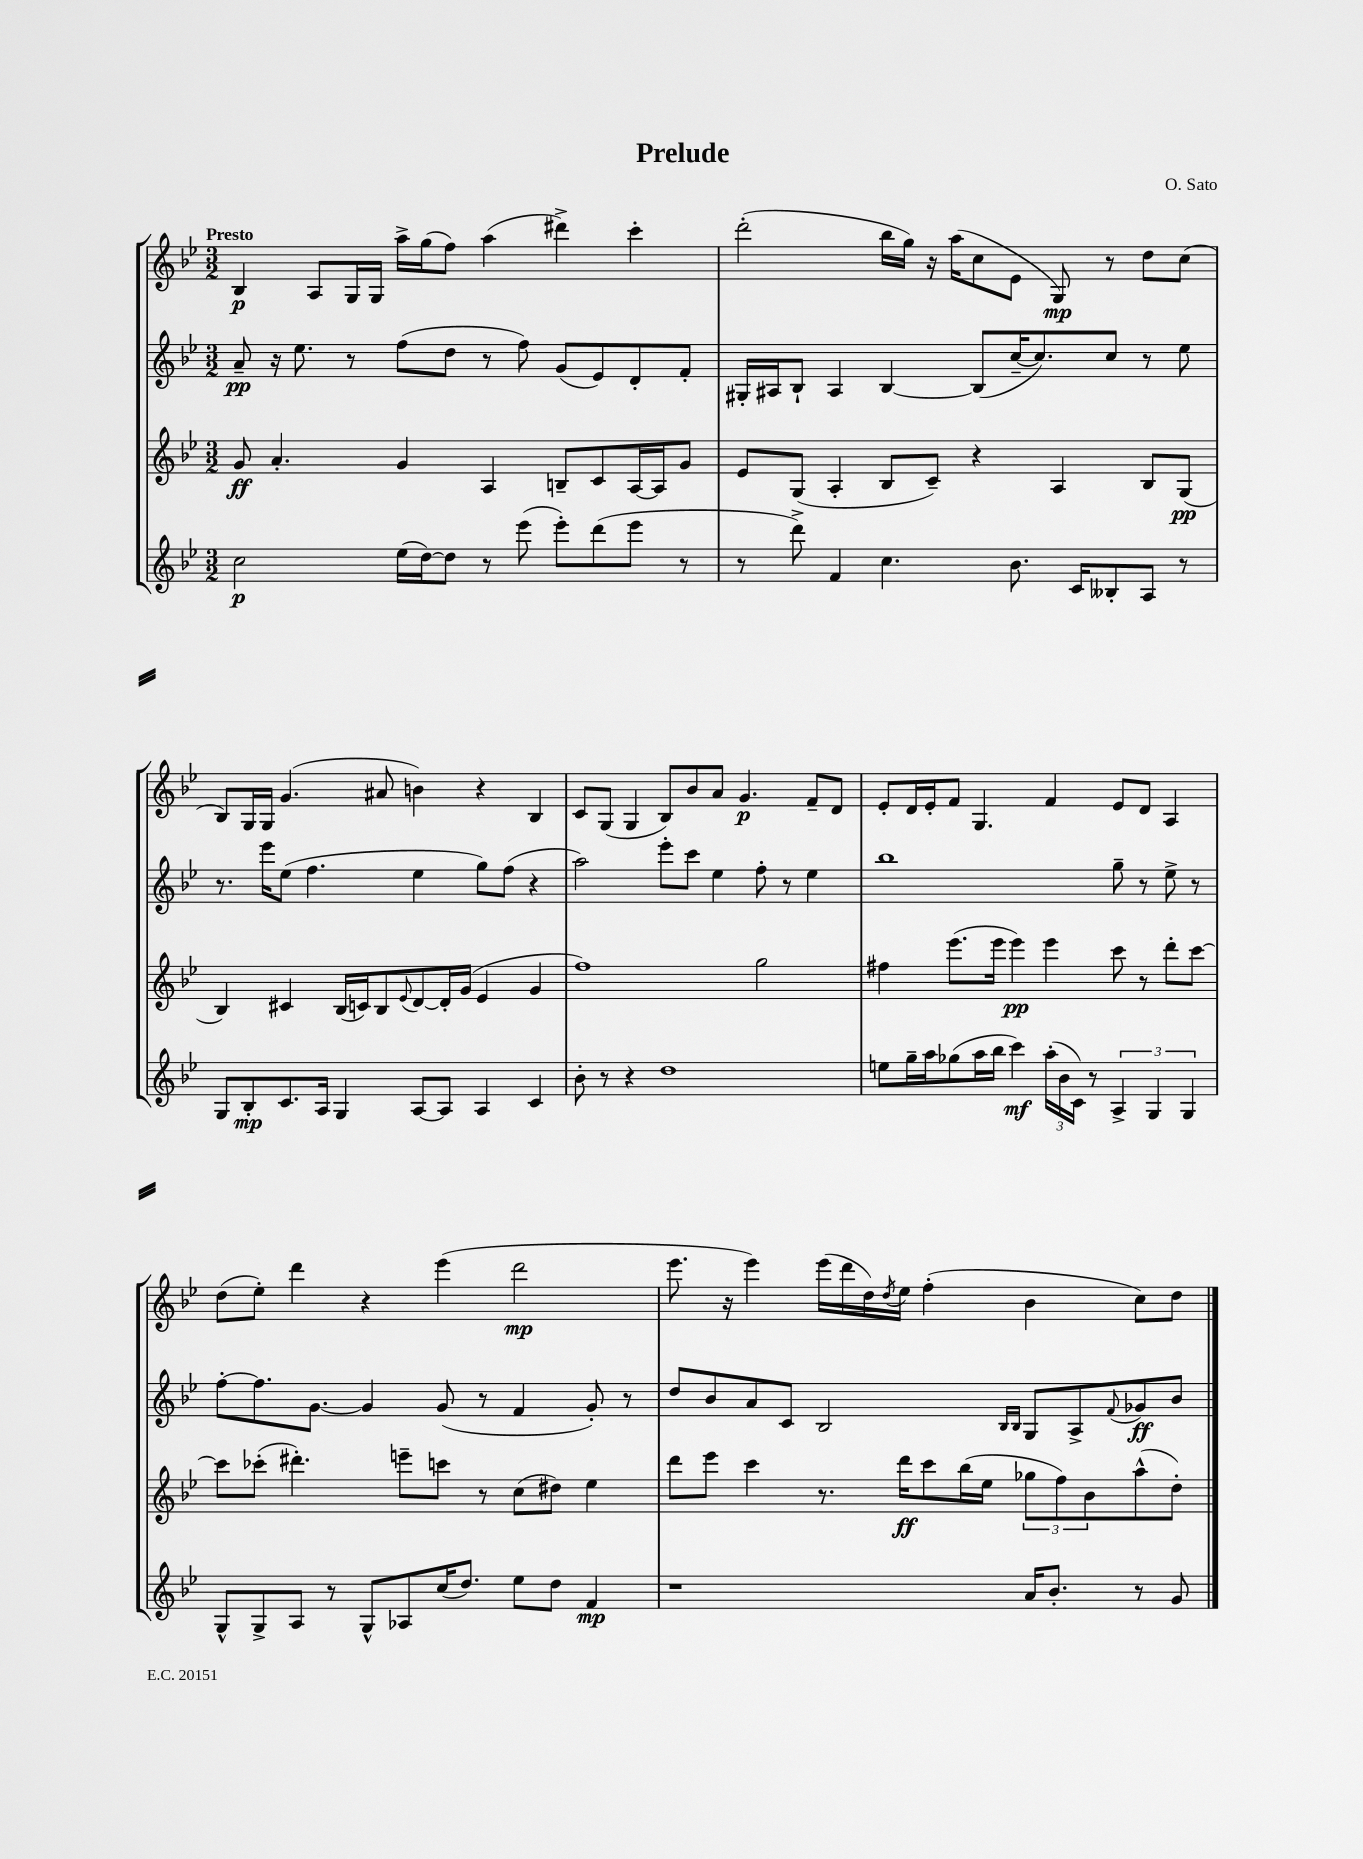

**kern	**dynam	**kern	**dynam	**kern	**dynam	**kern	**dynam
*part4	*part4	*part3	*part3	*part2	*part2	*part1	*part1
*staff4	*staff4	*staff3	*staff3	*staff2	*staff2	*staff1	*staff1
*clefG2	*	*clefG2	*	*clefG2	*	*clefG2	*
*k[b-e-]	*	*k[b-e-]	*	*k[b-e-]	*	*k[b-e-]	*
*M3/2	*	*M3/2	*	*M3/2	*	*M3/2	*
=1	=1	=1	=1	=1	=1	=1	=1
!	!	!	!	!	!	!LO:TX:a:B:t=Presto	!
2cc\	p	8g/	ff	8a~/	pp	4B-/	p
.	.	4.a'/	.	16r	.	.	.
.	.	.	.	8.ee-\	.	.	.
.	.	.	.	.	.	8A/L	.
.	.	.	.	8r	.	16G/L	.
.	.	.	.	.	.	16G/JJ	.
(16ee-\LL	.	4g/	.	(8ff\L	.	16aa^\LL	.
[16dd\J)	.	.	.	.	.	(16gg\J	.
8dd\J]	.	.	.	8dd\J	.	8ff\J)	.
8r	.	4A/	.	8r	.	(4aa\	.
(8eee-\	.	.	.	8ff\)	.	.	.
8eee-'\L)	.	8Bn~/L	.	(8g/L	.	4ddd#X^\)	.
(8ddd\	.	8c/	.	8e-/)	.	.	.
8eee-\J	.	[16A/L	.	8d'/	.	4ccc'\	.
.	.	16A/J]	.	.	.	.	.
8r	.	8g/J	.	8f'/J	.	.	.
=2	=2	=2	=2	=2	=2	=2	=2
8r	.	8e-/L	.	16G#X'/LL	.	(2ddd'\	.
.	.	.	.	16A#X/J	.	.	.
8ddd^\)	.	(8G/J	.	8B-`/J	.	.	.
4f/	.	4A'/	.	4A#/	.	.	.
4.cc\	.	8B-/L	.	[4B-/	.	16bb-\LL	.
.	.	.	.	.	.	16gg\JJ)	.
.	.	8c~/J)	.	.	.	16r	.
.	.	.	.	.	.	(16aa\KL	.
.	.	4r	.	(8B-/L]	.	8cc\	.
8.b-\	.	.	.	[16cc~/K	.	8e-\J	.
.	.	.	.	8.cc/])	.	.	.
.	.	4A/	.	.	.	8G/)	mp
16c/KL	.	.	.	.	.	.	.
8B--X'/	.	.	.	8cc/J	.	8r	.
8A/J	.	8B-/L	.	8r	.	8dd\L	.
8r	.	(8G/J	pp	8ee-\	.	(8cc\J	.
!!LO:LB:g=z
=3	=3	=3	=3	=3	=3	=3	=3
8G/L	.	4B-/)	.	8.r	.	8B-/L)	.
8B-'/	mp	.	.	.	.	16G/L	.
.	.	.	.	16eee-\KL	.	16G/JJ	.
8.c/	.	4c#X/	.	(8ee-\J	.	(4.g/	.
.	.	.	.	4.ff\	.	.	.
16A/Jk	.	.	.	.	.	.	.
4G/	.	(16B-/LL	.	.	.	.	.
.	.	16cn/J)	.	.	.	.	.
.	.	8B-/	.	.	.	8a#X/	.
.	.	8qqe-/	.	.	.	.	.
[8A/L	.	[8d/	.	4ee-\	.	4bn\)	.
8A/J]	.	16d'/L]	.	.	.	.	.
.	.	(16g/JJ	.	.	.	.	.
4A/	.	4e-/	.	8gg\L)	.	4r	.
.	.	.	.	(8ff\J	.	.	.
4c/	.	4g/	.	4r	.	4B-/	.
=4	=4	=4	=4	=4	=4	=4	=4
8b-'\	.	1ff)	.	2aa\)	.	8c/L	.
8r	.	.	.	.	.	(8G/J	.
4r	.	.	.	.	.	4G/	.
1dd	.	.	.	8eee-'\L	.	8B-/L)	.
.	.	.	.	8ccc\J	.	8b-/	.
.	.	.	.	4ee-\	.	8a/J	.
.	.	.	.	.	.	4.g/	p
.	.	2gg\	.	8ff'\	.	.	.
.	.	.	.	8r	.	.	.
.	.	.	.	4ee-\	.	8f~/L	.
.	.	.	.	.	.	8d/J	.
=5	=5	=5	=5	=5	=5	=5	=5
8een\L	.	4ff#X\	.	1bb-	.	8e-'/L	.
16gg~\L	.	.	.	.	.	16d/L	.
16aa\J	.	.	.	.	.	16e-'/J	.
(8gg-X\	.	(8.eee-\L	.	.	.	8f/J	.
16aa\L	.	.	.	.	.	4.G/	.
16bb-\JJ	.	16eee-\Jk	.	.	.	.	.
4ccc\)	mf	4eee-\)	pp	.	.	.	.
(24aa'\LL	.	4eee-\	.	.	.	4f/	.
24b-\	.	.	.	.	.	.	.
24c\JJ)	.	.	.	.	.	.	.
8r	.	.	.	.	.	.	.
6A^/	.	8ccc\	.	8gg~\	.	8e-/L	.
.	.	8r	.	8r	.	8d/J	.
6G/	.	.	.	.	.	.	.
.	.	8ddd'\L	.	8ee-^\	.	4A/	.
6G/	.	.	.	.	.	.	.
.	.	[8ccc\J	.	8r	.	.	.
!!LO:LB:g=z
=6	=6	=6	=6	=6	=6	=6	=6
8G^^/L	.	8ccc\L]	.	[8ff'\L	.	(8dd\L	.
8G^/	.	(8ccc-X'\J	.	8.ff\]	.	8ee-'\J)	.
8A/J	.	4.ddd#X'\)	.	.	.	4ddd\	.
.	.	.	.	[8.g\J	.	.	.
8r	.	.	.	.	.	.	.
8G^^/L	.	.	.	4g/]	.	4r	.
8A-X/	.	8eeen~\L	.	.	.	.	.
(16cc/K	.	8cccn\J	.	(8g/	.	(4eee-\	.
8.dd/J)	.	.	.	.	.	.	.
.	.	8r	.	8r	.	.	.
8ee-\L	.	(8cc\L	.	4f/	.	2ddd\	mp
8dd\J	.	8dd#X\J)	.	.	.	.	.
4f/	mp	4ee-\	.	8g'/)	.	.	.
.	.	.	.	8r	.	.	.
=7	=7	=7	=7	=7	=7	=7	=7
1r	.	8ddd\L	.	8dd/L	.	8.eee-\	.
.	.	8eee-\J	.	8b-/	.	.	.
.	.	.	.	.	.	16r	.
.	.	4ccc\	.	8a/	.	4eee-\)	.
.	.	.	.	8c/J	.	.	.
.	.	8.r	.	2B-/	.	(16eee-\LL	.
.	.	.	.	.	.	16ddd\	.
.	.	.	.	.	.	16dd\)	.
.	.	.	.	.	.	8qdd/	.
.	.	16ddd\KL	ff	.	.	16ee-\JJ	.
.	.	8ccc\	.	.	.	(4ff'\	.
.	.	(16bb-\L	.	.	.	.	.
.	.	16ee-\JJ	.	.	.	.	.
.	.	.	.	16qqB-/LL	.	.	.
.	.	.	.	16qqB-/JJ	.	.	.
16a/KL	.	12gg-X\L	.	8G/L	.	4b-\	.
8.b-'/J	.	.	.	.	.	.	.
.	.	12ff\)	.	.	.	.	.
.	.	.	.	8A^/	.	.	.
.	.	12b-\	.	.	.	.	.
.	.	.	.	8qqf/	.	.	.
8r	.	(8aa^^\	.	8g-X/	ff	8cc\L)	.
8g/	.	8dd'\J)	.	8b-/J	.	8dd\J	.
==	==	==	==	==	==	==	==
*-	*-	*-	*-	*-	*-	*-	*-
